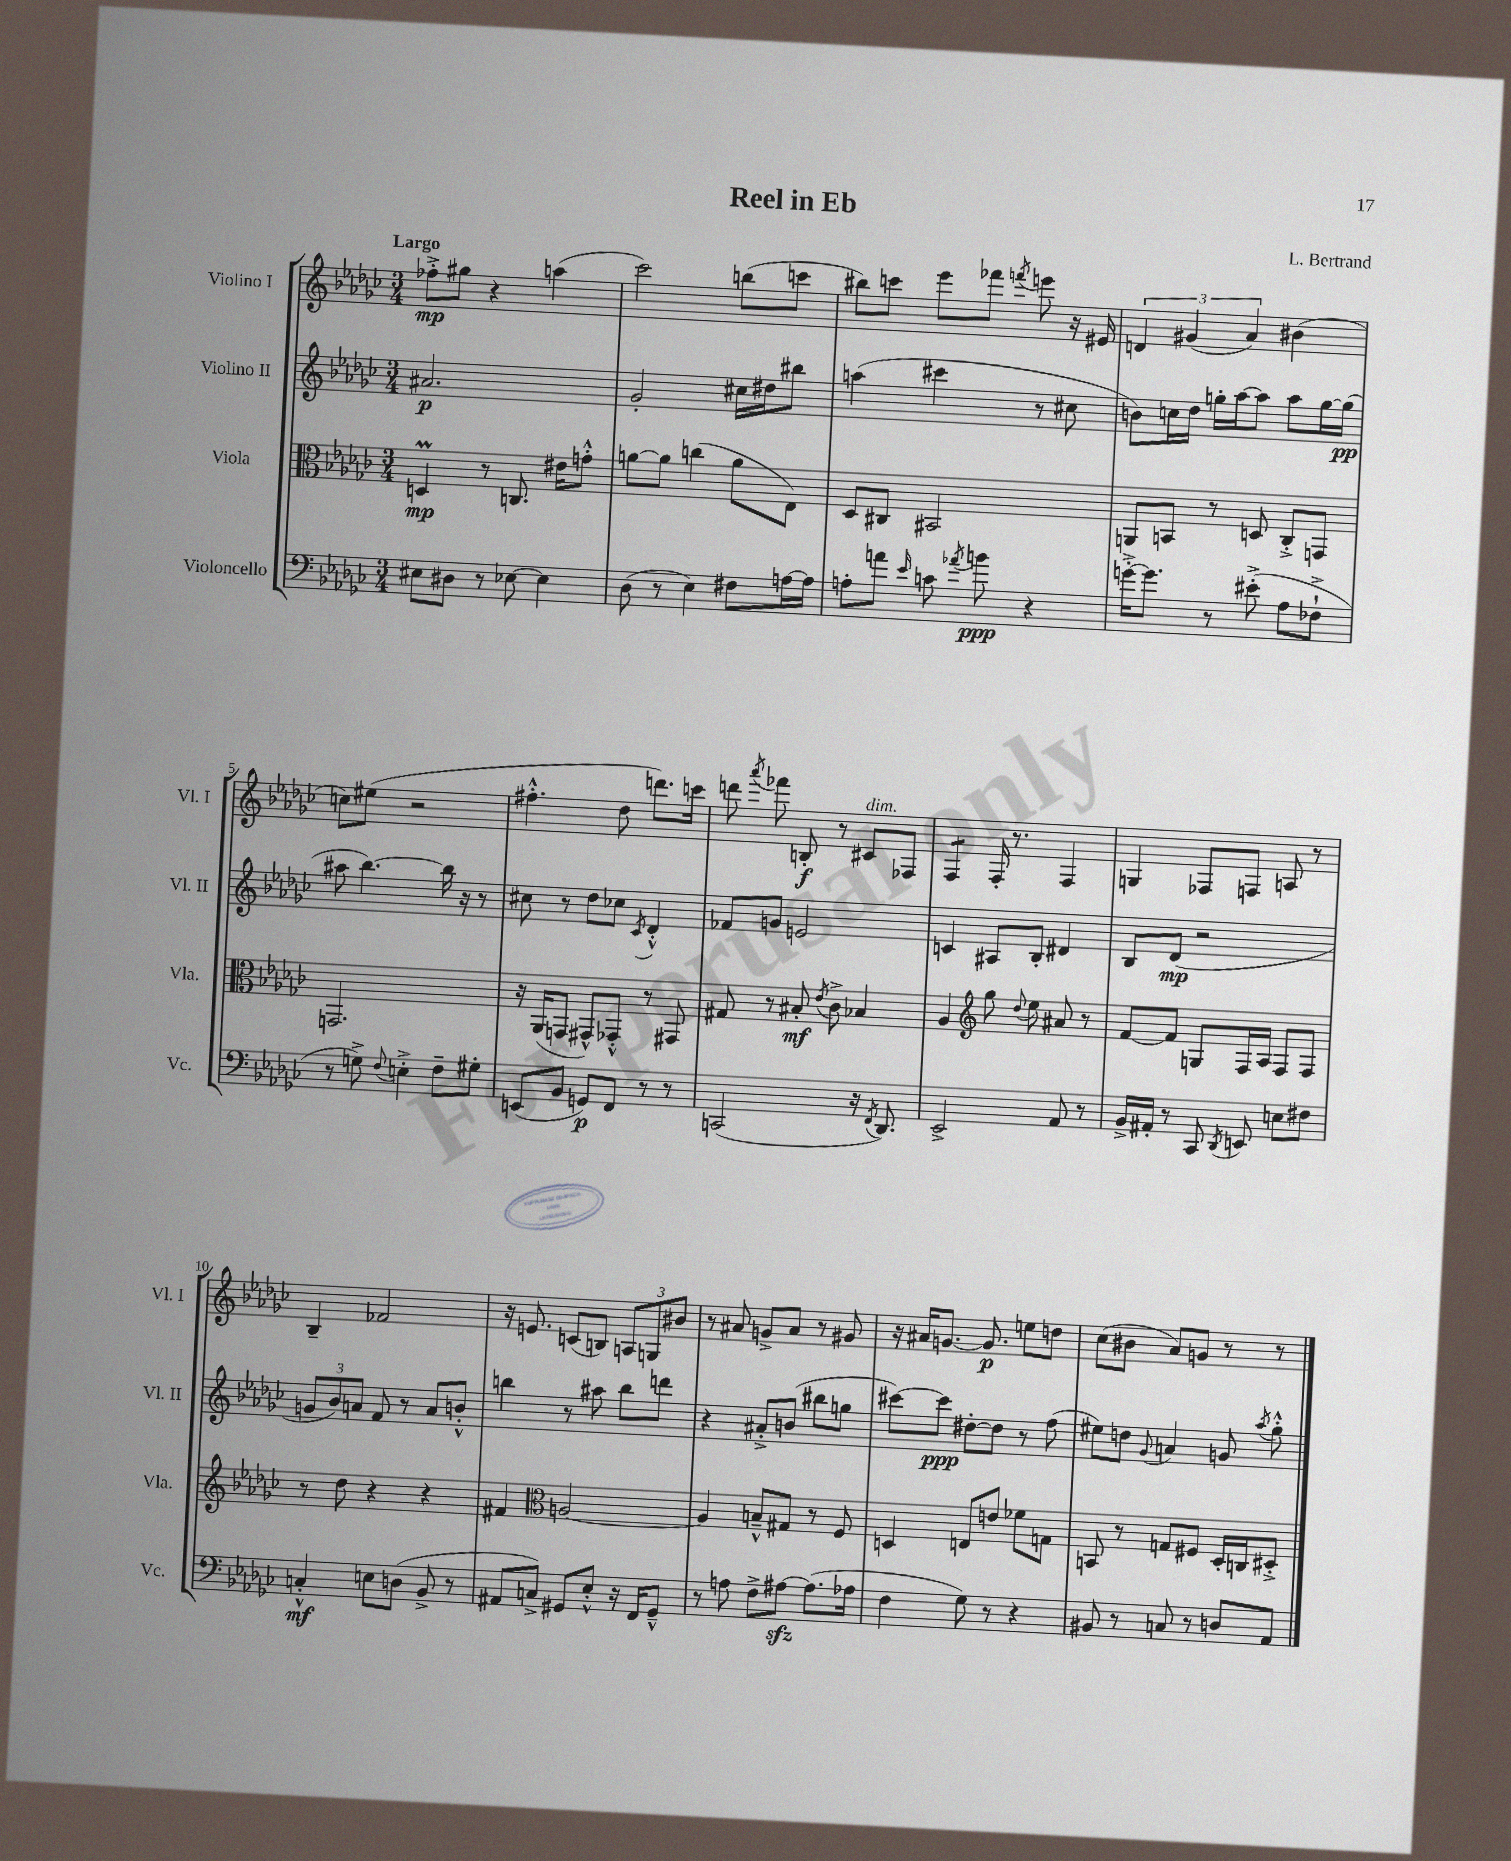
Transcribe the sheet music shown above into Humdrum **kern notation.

**kern	**kern	**kern	**kern
*staff4	*staff3	*staff2	*staff1
*clefF4	*clefC3	*clefG2	*clefG2
*k[b-e-a-d-g-c-]	*k[b-e-a-d-g-c-]	*k[b-e-a-d-g-c-]	*k[b-e-a-d-g-c-]
*M3/4	*M3/4	*M3/4	*M3/4
8E#\L	4D/	2.a#/	8ff-'^\L
8D#\J	.	.	8gg#\J
8r	8r	.	4r
[8E-\	8.C/	.	.
4E-\]	.	.	(4aa\
.	16e#\LK	.	.
.	8g'^^\J	.	.
=	=	=	=
(8D-\	[8a\L	2g-'/	2ccc-\)
8r	8a\]J	.	.
4E-\)	(4cc\	.	.
8F#\L	8a\L	16cc#\LL	(8bb\L
.	.	16dd#\J	.
[16A\L	8E-\J)	8bb#\J	8ccc\J
16A\]JJ	.	.	.
=	=	=	=
8A'\L	8D-/L	(4aa\	8bb#\L)
8a\J	8C#/J	.	8ccc\J
16qqe-/	.	.	.
8c\	2BB#/	4ccc#\	8eee-\L
8qa-/	.	.	.
8b\	.	.	8fff-\J
.	.	.	8qfff/
4r	.	8r	8eee\
.	.	8cc#\	16r
.	.	.	16e#/
=	=	=	=
[16g'^\LK	8AA/L	8b\L)	6d/
8.g\]J	.	.	.
.	8BB/J	16cc\L	.
.	.	.	(6g#/
.	.	16dd-\JJ	.
8r	8r	16gg'\LL	.
.	.	[16aa-\J	.
.	.	.	6a-/)
(8e#'^\	8D/	8aa-\]J	.
8A-\L	8C-'^/L	8aa-\L	(4b#\
8F-`^\J	8GG/J	[16gg\L	.
.	.	(16gg\]JJ	.
=	=	=	=
8r	2.GG/	8aa#\	8cc\L)
8G^\)	.	[4.bb-\)	(8ee#\J
8qqF/	.	.	.
4E'^\	.	.	2r
8F~\L	.	16bb-\]	.
.	.	16r	.
8G#'\J	.	8r	.
=	=	=	=
(8EE/L	16r	8cc#\	4.ff#'^^\
.	(16AA-/LK	.	.
8BB-/J	8GG/J	8r	.
8GG/L)	8GG#^^/L)	8dd-\L	.
8FF/J	8GG-'^^/J	8cc-\J	8dd-\
.	.	8qc-/	.
8r	8r	4d-'^^/	8.ddd\L)
8r	8GG#/	.	.
.	.	.	16ccc\Jk
=	=	=	=
(2CC/	8G#/	8f-/L	8ddd\
.	.	.	8qaaa-/
.	8r	8g/J	8fff-\
.	8B#'/	2e/	8B'/
.	8qe-/	.	.
.	8c-^\	.	8r
16r	4B-/	.	8c#/L
8qFF/	.	.	.
8.DD-/)	.	.	.
.	.	.	8F-/J
=	=	=	=
2EE-^/	4A-/	4c/	4F/
*	*clefG2	*	*
.	8gg-\	8A#/L	16F'/
.	.	.	8.r
.	8qqdd-/	.	.
.	8ee-\	8B-'/J	.
8AA-/	8a#/	4d#/	4F/
8r	8r	.	.
=	=	=	=
16BB-^/LL	[8f/L	8B-/L	4G/
16AA#'/JJ	.	.	.
8r	8f/]J	(8d-/J	.
8CC-/	8G/L	2r	8F-/L
8qDD-/	.	.	.
8EE/	16F/L	.	8F/J
.	16A-/JJ	.	.
8E\L	8F/L	.	8A/
8F#\J	8F/J	.	8r
=	=	=	=
4C'^^/	8r	12g/L	4B-~/
.	.	12b-/)	.
.	8dd-\	.	.
.	.	12a/J	.
8E\L	4r	8f/	2f-/
(8D\J	.	8r	.
8BB-^/	4r	8a/L	.
8r	.	8b'^^/J	.
=	=	=	=
8AA#/L	4f#/	4bb\	16r
.	.	.	8.e/
8C^/J)	.	.	.
*	*clefC3	*	*
8GG#/L	[2A/	8r	(8c/L
8E-'^^/J	.	8aa#\	8B/J)
16r	.	8bb\L	12A/L
16FF/LK	.	.	.
.	.	.	12G/
8GG#~^^/J	.	8ddd\J	.
.	.	.	12b#/J
=	=	=	=
8r	4A/]	4r	8r
8A\	.	.	8a#/
8F^\L	8B~^^/L	8a#'^/L	8g^/L
[8A#\J	8G#/J	(8b/J	8a#/J
(8.A#\]L	8r	8bb#\L	8r
.	8F/	8gg\J	8g#/
16A-\Jk	.	.	.
=	=	=	=
4F\	4D/	[8ccc#\L)	16r
.	.	.	16a#/LK
.	.	8ccc#\]J	[8.g/J
8G-\)	8E/L	[8dd#'\L	.
.	.	.	8.g/]
8r	8e/J	8dd#\]J	.
4r	8f-\L	8r	8ee\L
.	8G\J	(8ff\	8dd\J
=	=	=	=
8BB#/	8BB/	8ee#\L)	(8cc-\L
8r	8r	8dd\J	8b#\J
.	.	8qqg-/	.
8C/	8G/L	4a/	8a-/L)
8r	8F#/J	.	8g/J
8D/L	16D-'/LL	8g/	8r
.	16C/J	.	.
.	.	8qaa-/	.
8AA-/J	8D#'^/J	8gg-'^^\	8r
==	==	==	==
*-	*-	*-	*-
